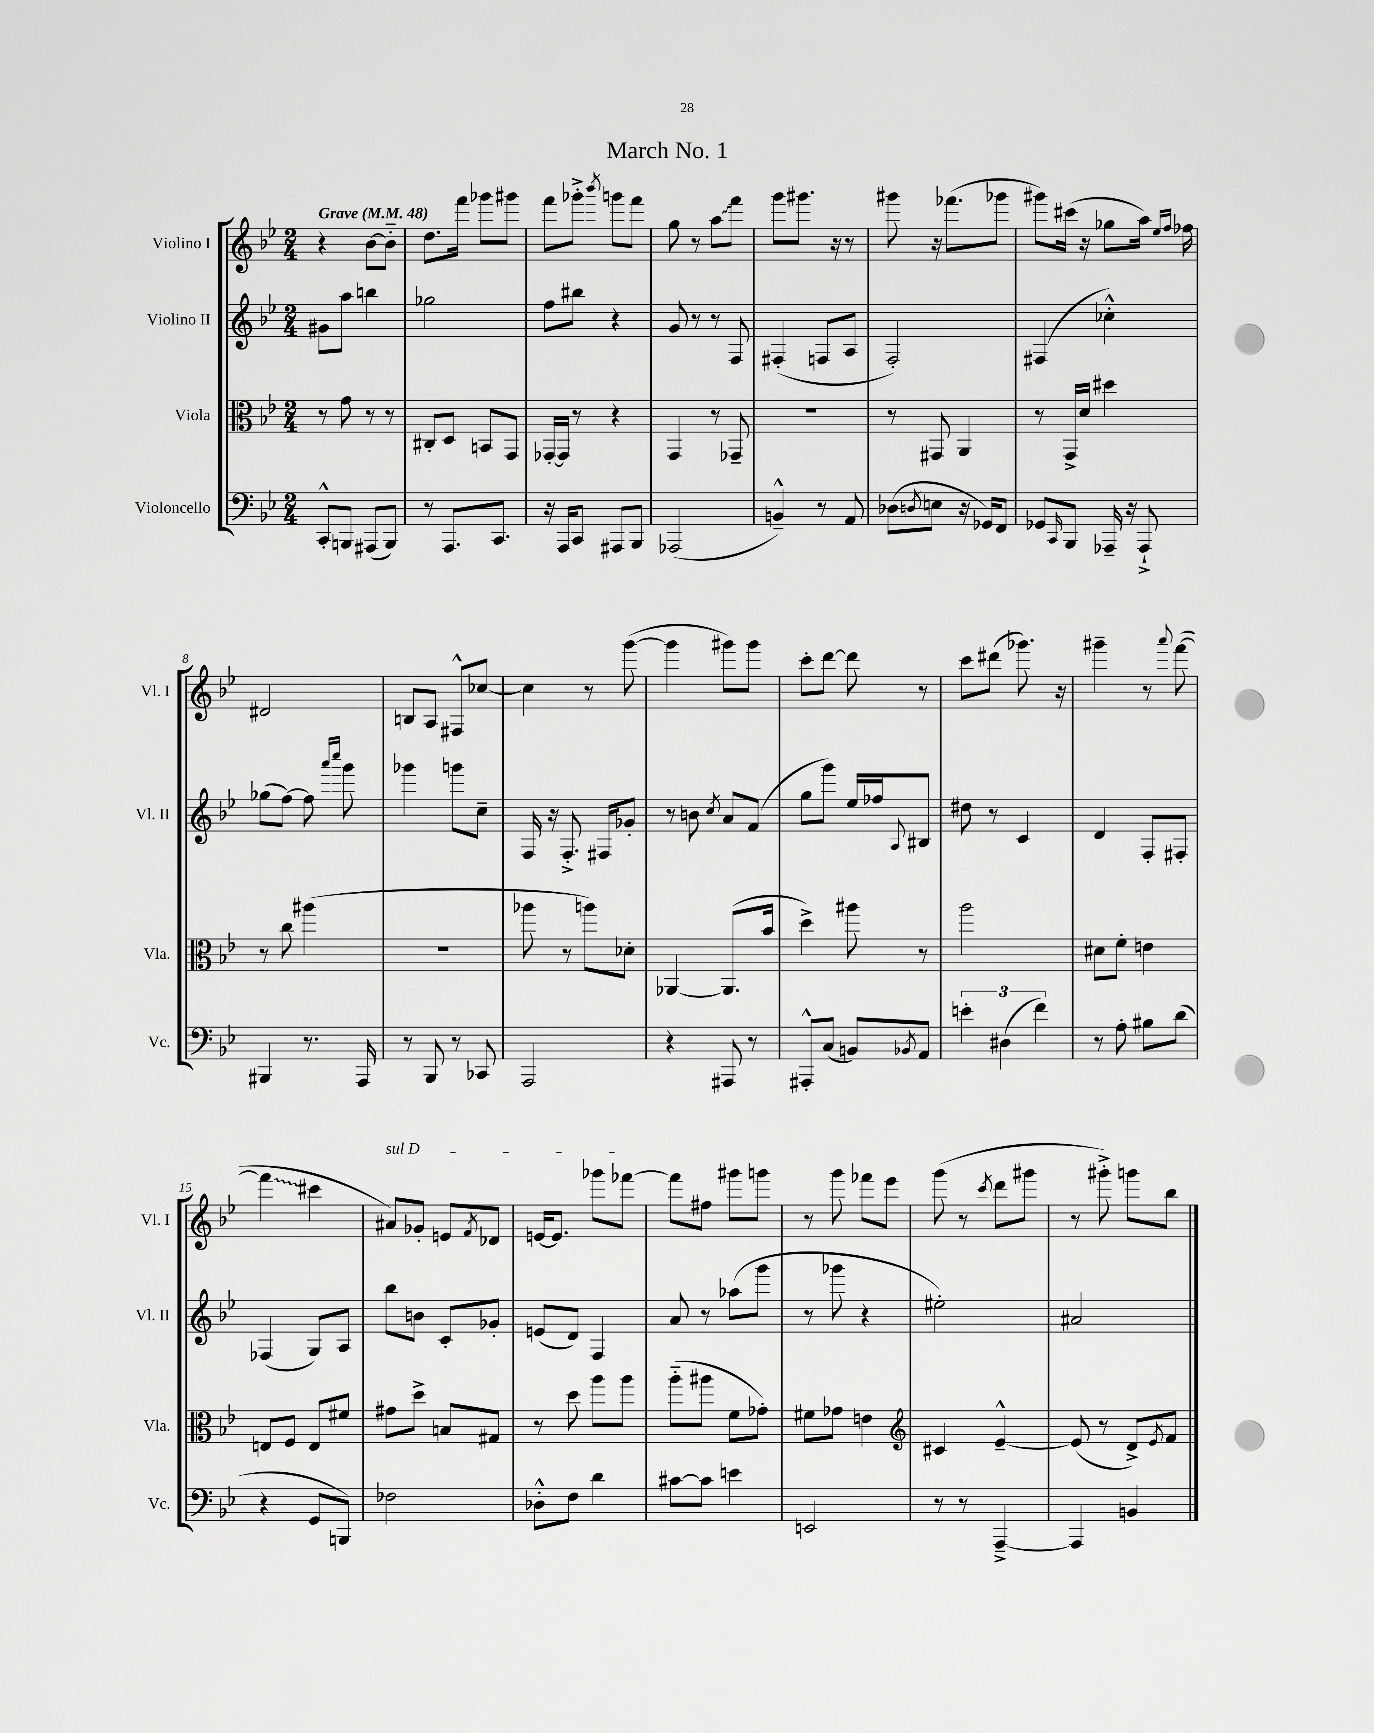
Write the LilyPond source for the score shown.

\header { title = "March No. 1" }
<<
\new StaffGroup <<
\new Staff = "s0" \with { instrumentName = "Violino I" shortInstrumentName = "Vl. I" } {
    \clef treble \key bes \major \numericTimeSignature \time 2/4 \tempo "Grave" 4 = 48
    r4 bes'8~ bes'8-_ |
    d''8. f'''16 ges'''8 gis'''8 |
    f'''8 ges'''8-.-> \acciaccatura { bes'''8 } g'''8 f'''8 |
    g''8 r8 \once \override Glissando.style = #'zigzag a''8\glissando f'''8 |
    g'''8 gis'''8. r16 r8 |
    gis'''8 r16 fes'''8.( ges'''8 |
    gis'''8) cis'''16( r16 ges''8 a''16) \grace { ees''16 f''16 } fes''16 |
    dis'2 |
    b8 a8 fis8-^ ces''8~ |
    ces''4 r8 g'''8~( |
    g'''4 gis'''8) gis'''8 |
    c'''8-. d'''8~ d'''8 r8 |
    c'''8 dis'''8( ges'''8.) r16 |
    gis'''4-- r8 \appoggiatura { a'''8 } f'''8~( |
    \once \override Glissando.style = #'zigzag f'''4\glissando cis'''4 |
    \once \override TextSpanner.bound-details.left.text = \markup { \italic "sul D" } ais'8\startTextSpan) ges'8-. e'8 \acciaccatura { f'8 } des'8 |
    e'16~ e'8. ges'''8 fes'''8~\stopTextSpan |
    fes'''8 fis''8 gis'''8 g'''8 |
    r8 g'''8 fes'''8 ees'''8 |
    g'''8( r8 \acciaccatura { c'''8 } d'''8 gis'''8 |
    r8 gis'''8-.->) g'''8 bes''8 \bar "|." |
}
\new Staff = "s1" \with { instrumentName = "Violino II" shortInstrumentName = "Vl. II" } {
    \clef treble \key bes \major \numericTimeSignature \time 2/4
    gis'8 a''8 b''4 |
    ges''2 |
    \once \override Glissando.style = #'zigzag f''8\glissando bis''8 r4 |
    g'8 r8 r8 f8 |
    fis4-.( f8 a8 |
    f2-.) |
    fis4( ces''4-.-^) |
    ges''8( f''8~) f''8 \grace { a'''16 c''''16 } g'''8 |
    ges'''4 g'''8 c''8-- |
    f16 r16 f8.-.-> fis16 ges'8-. |
    r8 b'8 \acciaccatura { c''8 } a'8 f'8( |
    g''8 g'''8) ees''16 fes''16 \appoggiatura { a8 } bis8 |
    dis''8 r8 c'4 |
    d'4 f8-. fis8-. |
    fes4( g8) a8 |
    bes''8 b'8 c'8-. ges'8-. |
    e'8( d'8) f4 |
    a'8 r8 aes''8( g'''8 |
    r8 ges'''8 r4 |
    eis''2-.) |
    ais'2 \bar "|." |
}
\new Staff = "s2" \with { instrumentName = "Viola" shortInstrumentName = "Vla." } {
    \clef alto \key bes \major \numericTimeSignature \time 2/4
    r8 g'8 r8 r8 |
    cis8-. d8 b,8 g,8 |
    ges,16~-. ges,16 r8 r4 |
    g,4 r8 ges,8-- |
    r2 |
    r8 gis,8 a,4 |
    r8 g,16-> d'16 dis''4 |
    r8 c''8 ais''4( |
    r2 |
    aes''8 r8 a''8) des'8-. |
    aes,4~ aes,8.( bes'16 |
    d''4->) ais''8 r8 |
    a''2 |
    dis'8 f'8-. e'4 |
    e8 f8 e8 fis'8 |
    gis'8 d''8-> b8 gis8 |
    r8 d''8 a''8 a''8 |
    a''8-_( ais''8 f'8 ges'8-.) |
    fis'8 ges'8 e'4 |
    \clef treble cis'4 ees'4~---^ |
    ees'8( r8 d'8->) \acciaccatura { ees'8 } f'8 \bar "|." |
}
\new Staff = "s3" \with { instrumentName = "Violoncello" shortInstrumentName = "Vc." } {
    \clef bass \key bes \major \numericTimeSignature \time 2/4
    c,8-.-^ b,,8 ais,,8( b,,8) |
    r8 a,,8. c,8. |
    r16 a,,16 c,8 ais,,8 bes,,8 |
    aes,,2( |
    b,4---^) r8 a,8 |
    des8( \acciaccatura { d8 } e8 r16 ges,16) f,8 |
    ges,8 \grace { c,16 } bes,,8 aes,,16-- r16 aes,,8-!-> |
    bis,,4 r8. a,,16 |
    r8 bes,,8 r8 ces,8 |
    a,,2 |
    r4 ais,,8 r8 |
    ais,,8-.-^ c8( b,8) \acciaccatura { bes,8 } a,8 |
    \tuplet 3/2 { e'4-. dis4( f'4) } |
    r8 a8-. bis8 d'8( |
    r4 g,8 b,,8) |
    fes2 |
    des8-.-^ f8 d'4 |
    cis'8~ cis'8 e'4 |
    e,2 |
    r8 r8 a,,4~---> |
    a,,4 b,4 \bar "|." |
}
>>
>>
